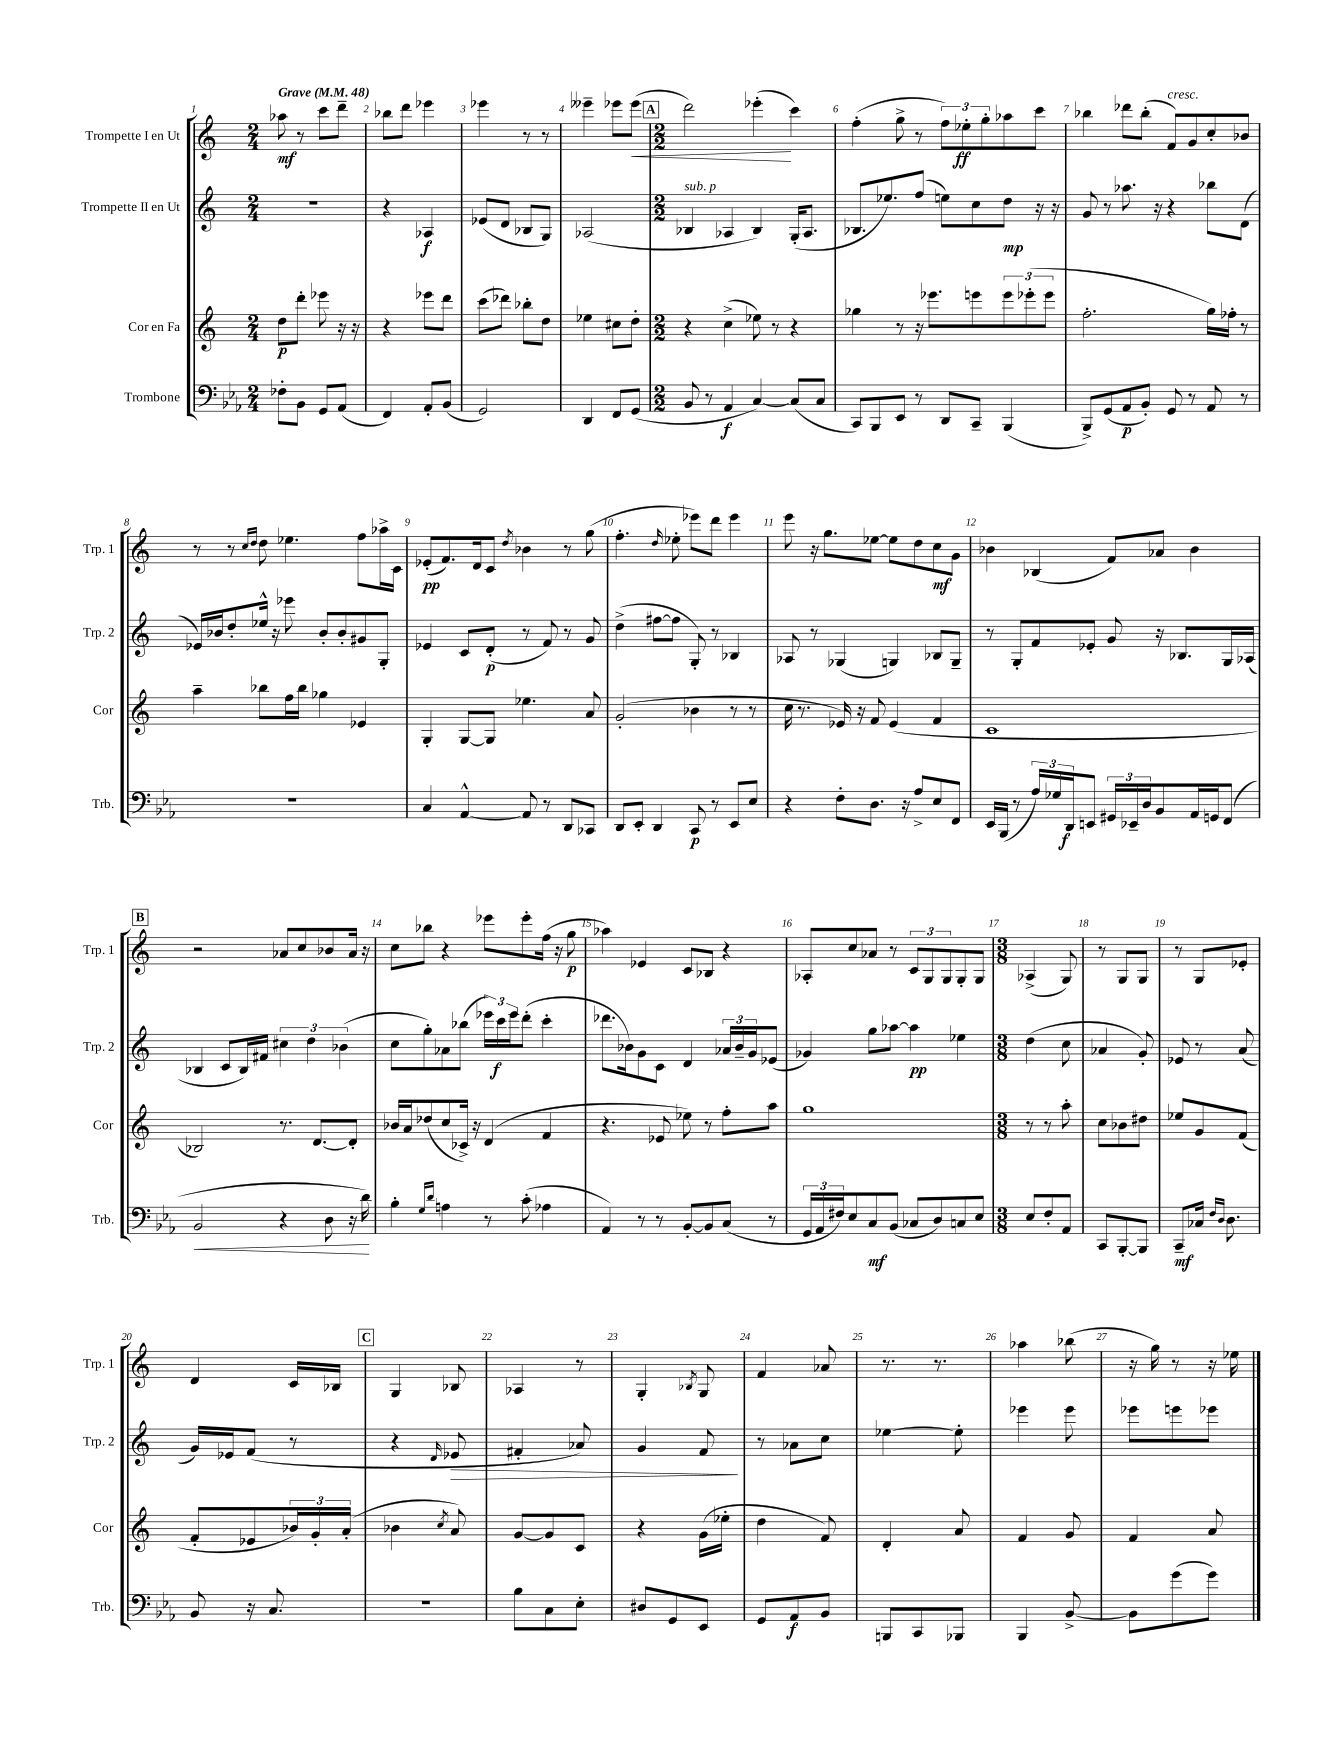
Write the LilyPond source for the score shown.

<<
\new StaffGroup <<
\new Staff = "s0" \with { instrumentName = "Trompette I en Ut" shortInstrumentName = "Trp. 1" } {
    \clef treble \key c \major \numericTimeSignature \time 2/4 \tempo "Grave" 4 = 48
    aes''8\mf r8 c'''8 d'''8-- |
    bes''8 d'''8 ees'''4 |
    ees'''4 r8 r8 |
    eeses'''4-- ees'''8 ees'''8\<( |
    \mark \markup { \box "A" } \numericTimeSignature \time 2/2 d'''2) ees'''4-.\!( c'''4) |
    f''4-.( g''8-> r8 \tuplet 3/2 { f''8) ees''8-.\ff g''8-. } aes''8 c'''8 |
    bes''4 des'''8 bes''8-.( f'8^\markup { \italic "cresc." }) g'8 c''8-. bes'8 |
    r8 r8 \grace { c''16 d''16 } d''8 ees''4. f''8 aes''16-> c'16 |
    ees'8-.\pp( f'8.) d'16 c'8 \acciaccatura { d''8 } bes'4 r8 g''8( |
    f''4.-. \grace { d''16 } ees''8-. ees'''8) d'''8 ees'''4 |
    e'''8 r16 g''8. ees''8~ ees''8 d''8 c''8\mf g'8 |
    bes'4 bes4( f'8) aes'8 bes'4 |
    \mark \markup { \box "B" } r2 aes'8 c''8 bes'8 aes'16 r16 |
    c''8 bes''8 r4 ees'''8 ees'''8-. f''16( r16 g''8\p |
    aes''4) ees'4 c'8 bes8 r4 |
    aes8-. c''8 aes'8 r8 \tuplet 3/2 { c'8 g8 g8 } g8-. g8 |
    \numericTimeSignature \time 3/8 aes4->( g8) |
    r8 g8 g8 |
    r8 g8 ees'8-. |
    d'4 c'16 bes16 |
    \mark \markup { \box "C" } g4 bes8 |
    aes4 r8 |
    g4-. \acciaccatura { bes8 } g8 |
    f'4 aes'8 |
    r8. r8. |
    aes''4 bes''8( |
    r16 g''16) r8 r16 ees''16 \bar "|." |
}
\new Staff = "s1" \with { instrumentName = "Trompette II en Ut" shortInstrumentName = "Trp. 2" } {
    \clef treble \key c \major \numericTimeSignature \time 2/4
    r2 |
    r4 aes4\f |
    ees'8( d'8 bes8 g8) |
    aes2( |
    \mark \markup { \box "A" } \numericTimeSignature \time 2/2 bes4^\markup { \italic "sub. p" } aes4 bes4) g16-.( aes8. |
    bes8. ees''8.) f''8( e''8) c''8 d''8\mp r16 r16 |
    g'8 r8 aes''8. r16 r4 bes''8 d'8( |
    ees'16) bes'16 d''8-. ees''16-^ r16 ees'''8 bes'8-. bes'8-. gis'8 g8-. |
    ees'4 c'8 d'8-.\p( r8 f'8) r8 g'8 |
    d''4->( fis''8~ fis''8 g8-.) r8 bes4 |
    aes8 r8 ges4( g4) bes8 g8-- |
    r8 g8-. f'8 ees'8-. g'8 r16 bes8. g16 aes16( |
    \mark \markup { \box "B" } bes4 c'8 bes16) fis'16 \tuplet 3/2 { cis''4 d''4 bes'4( } |
    c''8 g''8-.) aes'8 bes''8( \tuplet 3/2 { ees'''16) c'''16\f ees'''16 } d'''8-.( c'''4-. |
    des'''8. bes'16) g'8 c'8 d'4 \tuplet 3/2 { aes'16 bes'16-- g'16 } ees'8( |
    ges'4) g''8 aes''8~ aes''4\pp ees''4 |
    \numericTimeSignature \time 3/8 d''4( c''8 |
    aes'4 g'8-.) |
    ees'8 r8 a'8( |
    g'16) ees'16 f'8( r8 |
    \mark \markup { \box "C" } r4 \grace { d'16 } ees'8\> |
    fis'4-. aes'8) |
    g'4 f'8\! |
    r8 aes'8 c''8 |
    ees''4~ ees''8-. |
    ees'''4 ees'''8 |
    ees'''8 e'''8 ees'''8 \bar "|." |
}
\new Staff = "s2" \with { instrumentName = "Cor en Fa" shortInstrumentName = "Cor" } {
    \clef treble \key c \major \numericTimeSignature \time 2/4
    d''8\p d'''8-. ees'''8 r16 r16 |
    r4 ees'''8 d'''8 |
    c'''8( des'''8) bes''8-. d''8 |
    ees''4 cis''8 d''8-. |
    \mark \markup { \box "A" } \numericTimeSignature \time 2/2 r4 c''4->( ees''8) r8 r4 |
    ges''4 r8 r16 ees'''8. e'''8 \tuplet 3/2 { e'''8 ees'''8-.( ees'''8 } |
    f''2.-. g''16) fes''16-. r8 |
    a''4-- bes''8 f''16 bes''16 ges''4 ees'4 |
    g4-. g8~ g8 ees''4. a'8 |
    g'2-.( bes'4 r8 r8 |
    c''16 r8. ees'16) r16 f'8 ees'4( f'4 |
    c'1 |
    \mark \markup { \box "B" } bes2) r8. d'8.~ d'8-. |
    bes'16 a'16 des''8( c''8 ces'16->) r16 d'4( f'4 |
    r4. ees'8 ees''8) r8 f''8-. a''8 |
    g''1 |
    \numericTimeSignature \time 3/8 r8 r8 a''8-. |
    c''8 bes'8 dis''8 |
    ees''8 g'8 f'8( |
    f'8-. ees'8 \tuplet 3/2 { bes'16) g'16-. a'16-.( } |
    \mark \markup { \box "C" } bes'4 \acciaccatura { c''8 } a'8) |
    g'8~ g'8 c'8 |
    r4 g'16( ees''16-. |
    d''4 f'8) |
    d'4-. a'8 |
    f'4 g'8 |
    f'4 a'8 \bar "|." |
}
\new Staff = "s3" \with { instrumentName = "Trombone" shortInstrumentName = "Trb." } {
    \clef bass \key ees \major \numericTimeSignature \time 2/4
    fes8-. bes,8 g,8 aes,8( |
    f,4) aes,8-. bes,8( |
    g,2) |
    d,4 f,8 g,8( |
    \mark \markup { \box "A" } \numericTimeSignature \time 2/2 bes,8 r8 aes,4\f c4~) c8( c8 |
    c,8) bes,,8 ees,8 r8 d,8 c,8-- bes,,4( |
    bes,,8->) g,8( aes,8\p bes,8-.) g,8 r8 aes,8 r8 |
    R1 |
    c4 aes,4~-^ aes,8 r8 d,8 ces,8 |
    d,8 ees,8-. d,4 c,8\p r8 ees,8 ees8 |
    r4 f8-. d8. r16 aes8-> ees8 f,8 |
    ees,16 bes,,16( r8 \tuplet 3/2 { aes16) ges16 d,16\f } e,8 \tuplet 3/2 { gis,16 ees,16-- d16 } bes,8 aes,16 g,16 f,8( |
    \mark \markup { \box "B" } bes,2\< r4 d8 r16 d'16\!) |
    bes4-. \grace { g16 d'16 } a4 r8 c'8-.( aes4 |
    aes,4) r8 r8 bes,8~-. bes,8 c8( r8 |
    \tuplet 3/2 { g,16 aes,16 fis16) } ees8 c8\mf bes,8( ces8 d8) c8 ees8 |
    \numericTimeSignature \time 3/8 ees8 f8-. aes,8 |
    c,8 bes,,8~-. bes,,8 |
    c,8--\mf ces16 \grace { f16 d16 } d8. |
    bes,8 r16 c8. |
    \mark \markup { \box "C" } R4. |
    bes8 c8 ees8-. |
    dis8 g,8 ees,8 |
    g,8 aes,8\f bes,8 |
    b,,8 c,8 bes,,8 |
    bes,,4 bes,8~-> |
    bes,8 g'8( g'8) \bar "|." |
}
>>
>>
\layout { \context { \Score \override BarNumber.break-visibility = ##(#f #t #t) barNumberVisibility = #all-bar-numbers-visible } }
